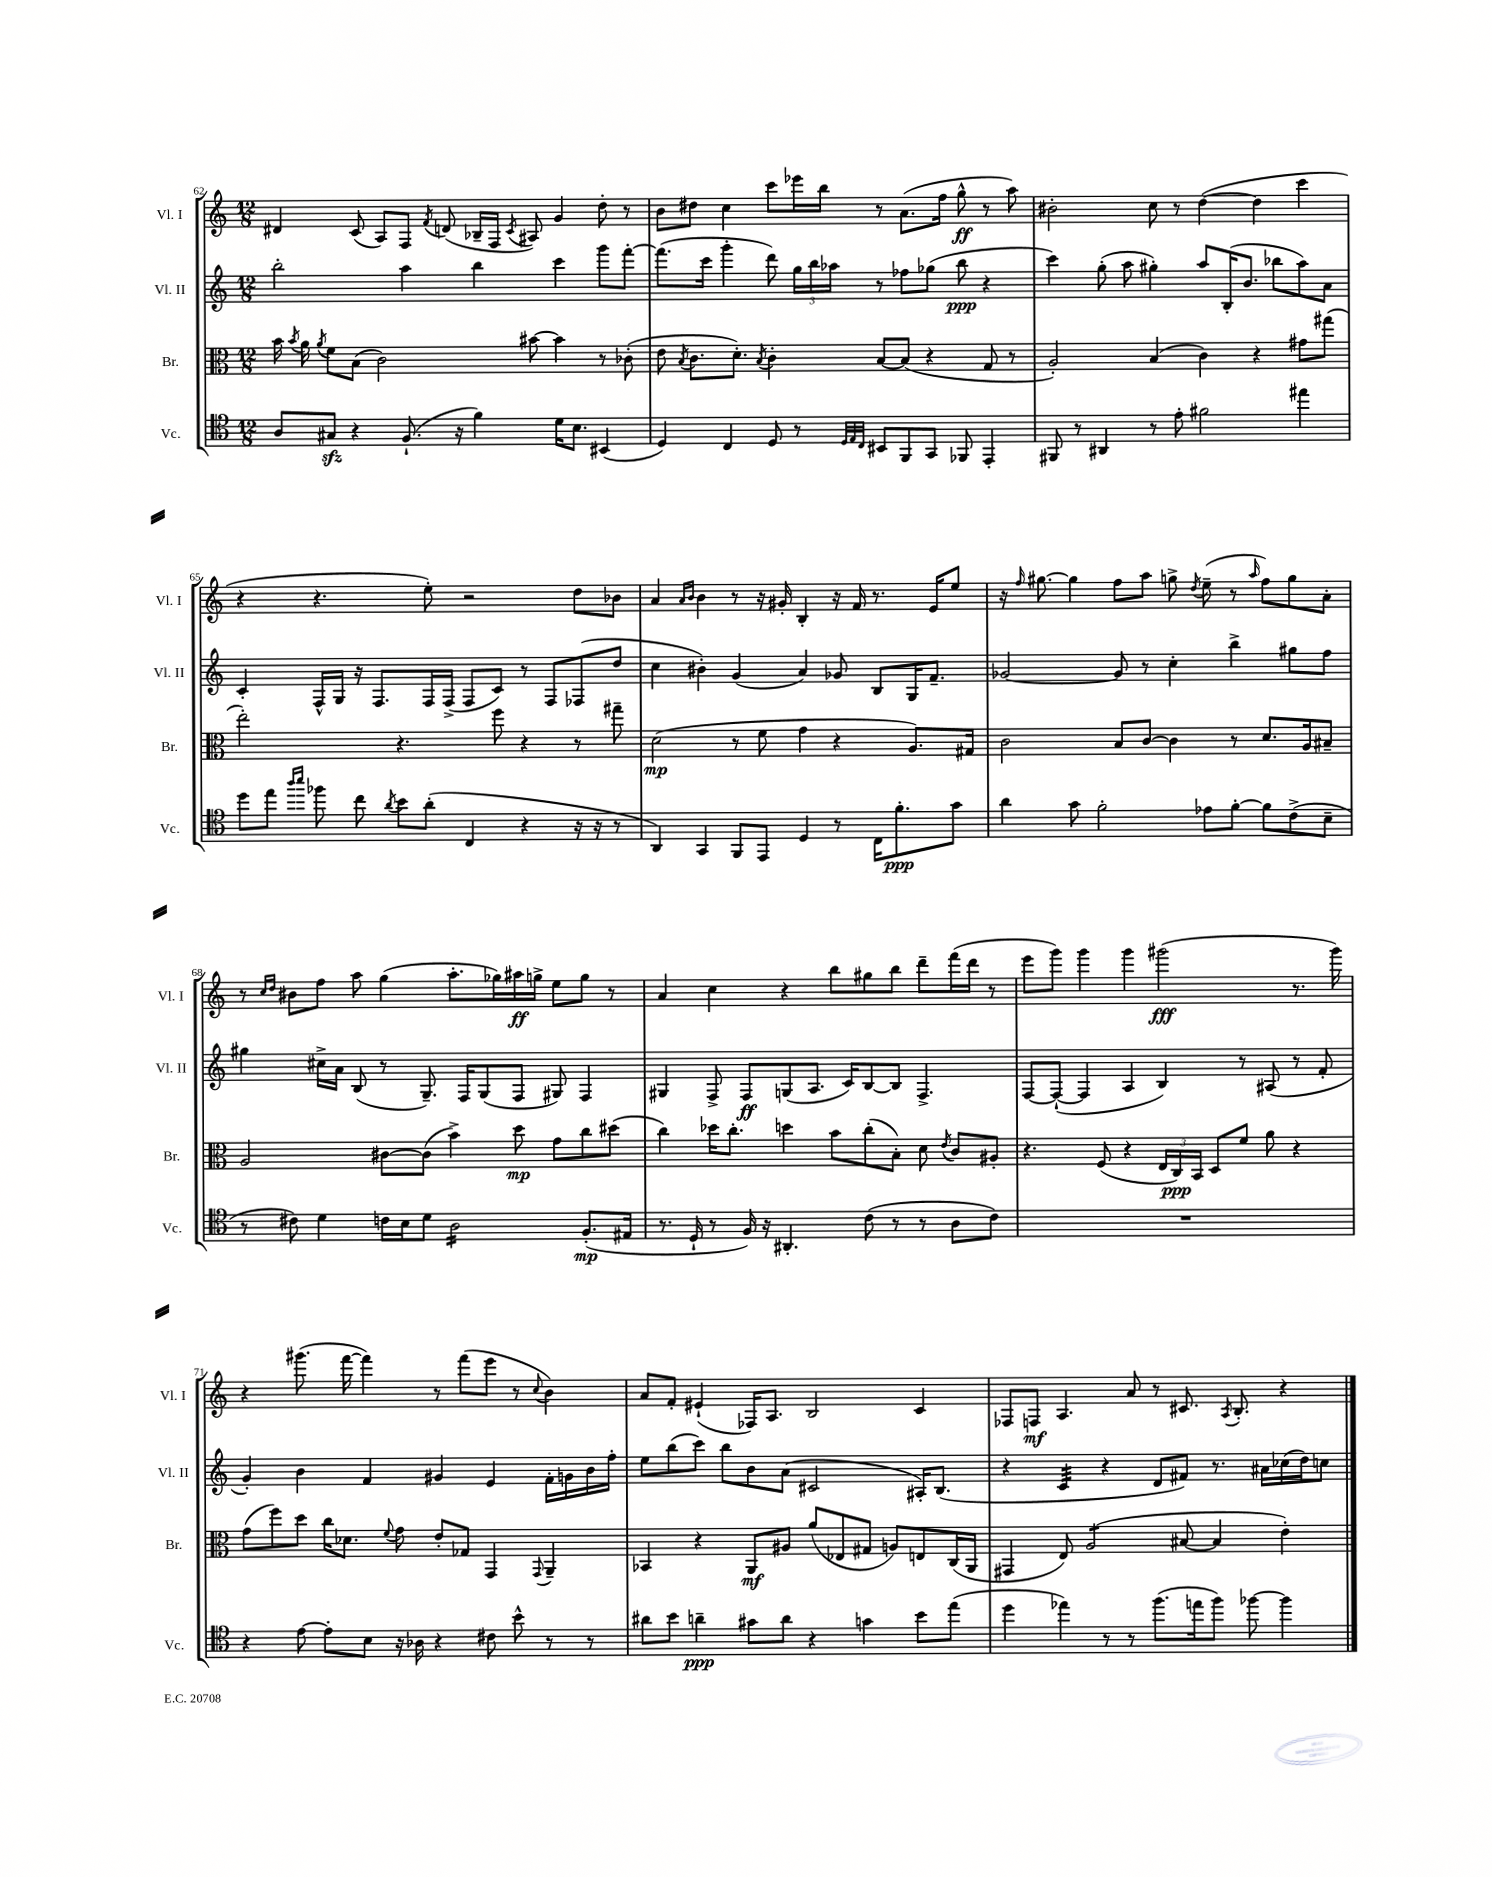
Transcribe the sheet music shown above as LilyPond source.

<<
\new StaffGroup <<
\new Staff = "s0" \with { instrumentName = "Vl. I" shortInstrumentName = "Vl. I" } {
    \clef treble \key c \major \numericTimeSignature \time 12/8
    \autoBeamOff dis'4 c'8( a8[) f8] \acciaccatura { f'8 } d'8( bes16[-- f16] \acciaccatura { c'8 } ais8) g'4 d''8-. r8 |
    b'8[ dis''8] c''4 c'''8[ ees'''16 b''16] r8 a'8.[( f''16] g''8-^\ff r8 a''8) |
    bis'2-. c''8 r8 d''4~( d''4 c'''4 |
    r4 r4. e''8-.) r2 d''8[ bes'8] |
    a'4 \grace { a'16[ b'16] } b'4 r8 r16 gis'16-. b4-. r16 f'16 r8. e'16[ e''8] |
    r16 \grace { f''16 } gis''8.~ gis''4 f''8[ a''8] g''8-> \acciaccatura { d''8 } e''8--( r8 \grace { a''16 } f''8[) g''8 a'8]-. |
    r8 \grace { c''16[ d''16] } bis'8[ f''8] a''8 g''4( a''8.[-. ges''16) ais''16\ff g''16]-> e''8[ g''8] r8 |
    a'4 c''4 r4 b''8[ gis''8 b''8] d'''8[-- f'''16( d'''16] r8 |
    e'''8[ g'''8]) g'''4 g'''4 gis'''2\fff( r8. gis'''16) |
    r4 gis'''8.( f'''16~ f'''4) r8 f'''8[( e'''8] r8 \appoggiatura { c''8 } b'4) |
    a'8[ f'8]-. eis'4-!( fes16[) a8.] b2 c'4 |
    fes8[ f8]\mf a4. a'8 r8 cis'8. \acciaccatura { a8 } b8.-. r4 \bar "|." |
}
\new Staff = "s1" \with { instrumentName = "Vl. II" shortInstrumentName = "Vl. II" } {
    \clef treble \key c \major \numericTimeSignature \time 12/8
    \autoBeamOff b''2-. a''4 b''4 c'''4 g'''8[ f'''8]~-. |
    f'''8.[( c'''16] g'''4-. d'''8) \tuplet 3/2 { g''16[ b''16 aes''16] } r8 fes''8[ ges''8]( b''8\ppp r4 |
    c'''4) g''8-.( a''8 gis''4-.) a''8[ b16-.( b'8.] bes''8[ a''8) a'8] |
    c'4-. f16[-^ g16] r16 f8.[ f16 f16]->( f8[ c'8]) r8 f8[ fes8( d''8] |
    c''4 bis'4-.) g'4( a'4) ges'8 b8[ g16 f'8.]-- |
    ges'2~ ges'8 r8 c''4-. b''4-> gis''8[ f''8] |
    gis''4 cis''16[-> a'16] b8( r8 g8.--) f16[ g8( f8] gis8) f4 |
    gis4 f8-> f8[\ff g8( a8.] c'16[) b8~ b8] f4.-> |
    f8[~ f8]~-!( f4 a4 b4) r8 ais8( r8 f'8-. |
    g'4-.) b'4 f'4 gis'4 e'4 f'16[-. g'16 b'16 f''16]-. |
    e''8[ b''8( c'''8]) b''8[ b'8 a'8]( cis'2 ais16[-.) b8.]( |
    r4 c'4:32 r4 d'8[ fis'8]) r8. ais'16[ ces''16( d''16) c''8] \bar "|." |
}
\new Staff = "s2" \with { instrumentName = "Br." shortInstrumentName = "Br." } {
    \clef alto \key c \major \numericTimeSignature \time 12/8
    \autoBeamOff b'16 \acciaccatura { b'8 } a'16 \acciaccatura { a'8 } f'8[ b8]( c'2) bis'8~ bis'4 r8 ces'8-.( |
    e'8 \acciaccatura { b8 } c'8.[ d'8.]-.) \acciaccatura { b8 } c'4-. b8[~ b8]( r4 g8 r8 |
    a2-.) b4( c'4) r4 gis'8[ gis''8]( |
    e''2-.) r4. f''8 r4 r8 gis''8-- |
    d'2\mp( r8 f'8 g'4 r4 a8.[) gis16] |
    c'2 b8[ c'8]~ c'4 r8 d'8.[ a16 bis8]-- |
    a2 cis'8[~ cis'8]( b'4->) d''8\mp g'8[ c''8 dis''8]( |
    c''4) des''16[ c''8.]-. d''4 b'8[ c''8-.( b8]-.) d'8 \acciaccatura { e'8 } c'8[ ais8]-. |
    r4. f8( r4 \tuplet 3/2 { e16[ c16\ppp) b,16] } d8[ f'8] a'8 r4 |
    g'8[( f''8) d''8] c''16[ des'8.] \appoggiatura { f'8 } g'8 e'8[-. ges8] g,4 \appoggiatura { g,8 } a,4-- |
    bes,4 r4 a,8[\mf ais8] a'8[( ees8 gis8] a8[) e8 c16( a,16] |
    gis,4 e8) a2:8( bis8~ bis4 e'4-.) \bar "|." |
}
\new Staff = "s3" \with { instrumentName = "Vc." shortInstrumentName = "Vc." } {
    \clef tenor \key c \major \numericTimeSignature \time 12/8
    \autoBeamOff a8[ gis8]\sfz r4 f8.-!( r16 f'4) d'16[ b8.] bis,4( |
    d4) c4 d8 r8 \grace { d32[ e32 c32] } bis,8[ f,8 g,8] fes,8 e,4-. |
    fis,8 r8 ais,4 r8 e'8-. fis'2 eis''4 |
    d''8[ e''8] \grace { a''16[ b''16] } fes''8 c''8 \acciaccatura { a'8 } b'8[ a'8]-.( c4 r4 r16 r16 r8 |
    a,4) g,4 f,8[ e,8] d4 r8 c16[ f'8.-.\ppp g'8] |
    a'4 g'8 f'2-. ees'8[ f'8]~-. f'8[ c'8->( b8]-- |
    r8 cis'8) d'4 c'16[ b16 d'8] a2:16 f8.[-.\mp( eis16] |
    r8. d16-! r8 f16) r16 ais,4.-. c'8( r8 r8 a8[ c'8]) |
    R1. |
    r4 e'8~ e'8[-. b8] r16 aes16 r4 cis'8 b'8-^ r8 r8 |
    ais'8[ b'8] a'4--\ppp gis'8[ a'8] r4 g'4 b'8[ e''8]( |
    d''4 ees''4) r8 r8 f''8.[( e''16 f''8]) fes''8~ fes''4 \bar "|." |
}
>>
>>
\layout { \context { \Score currentBarNumber = #62 } }
